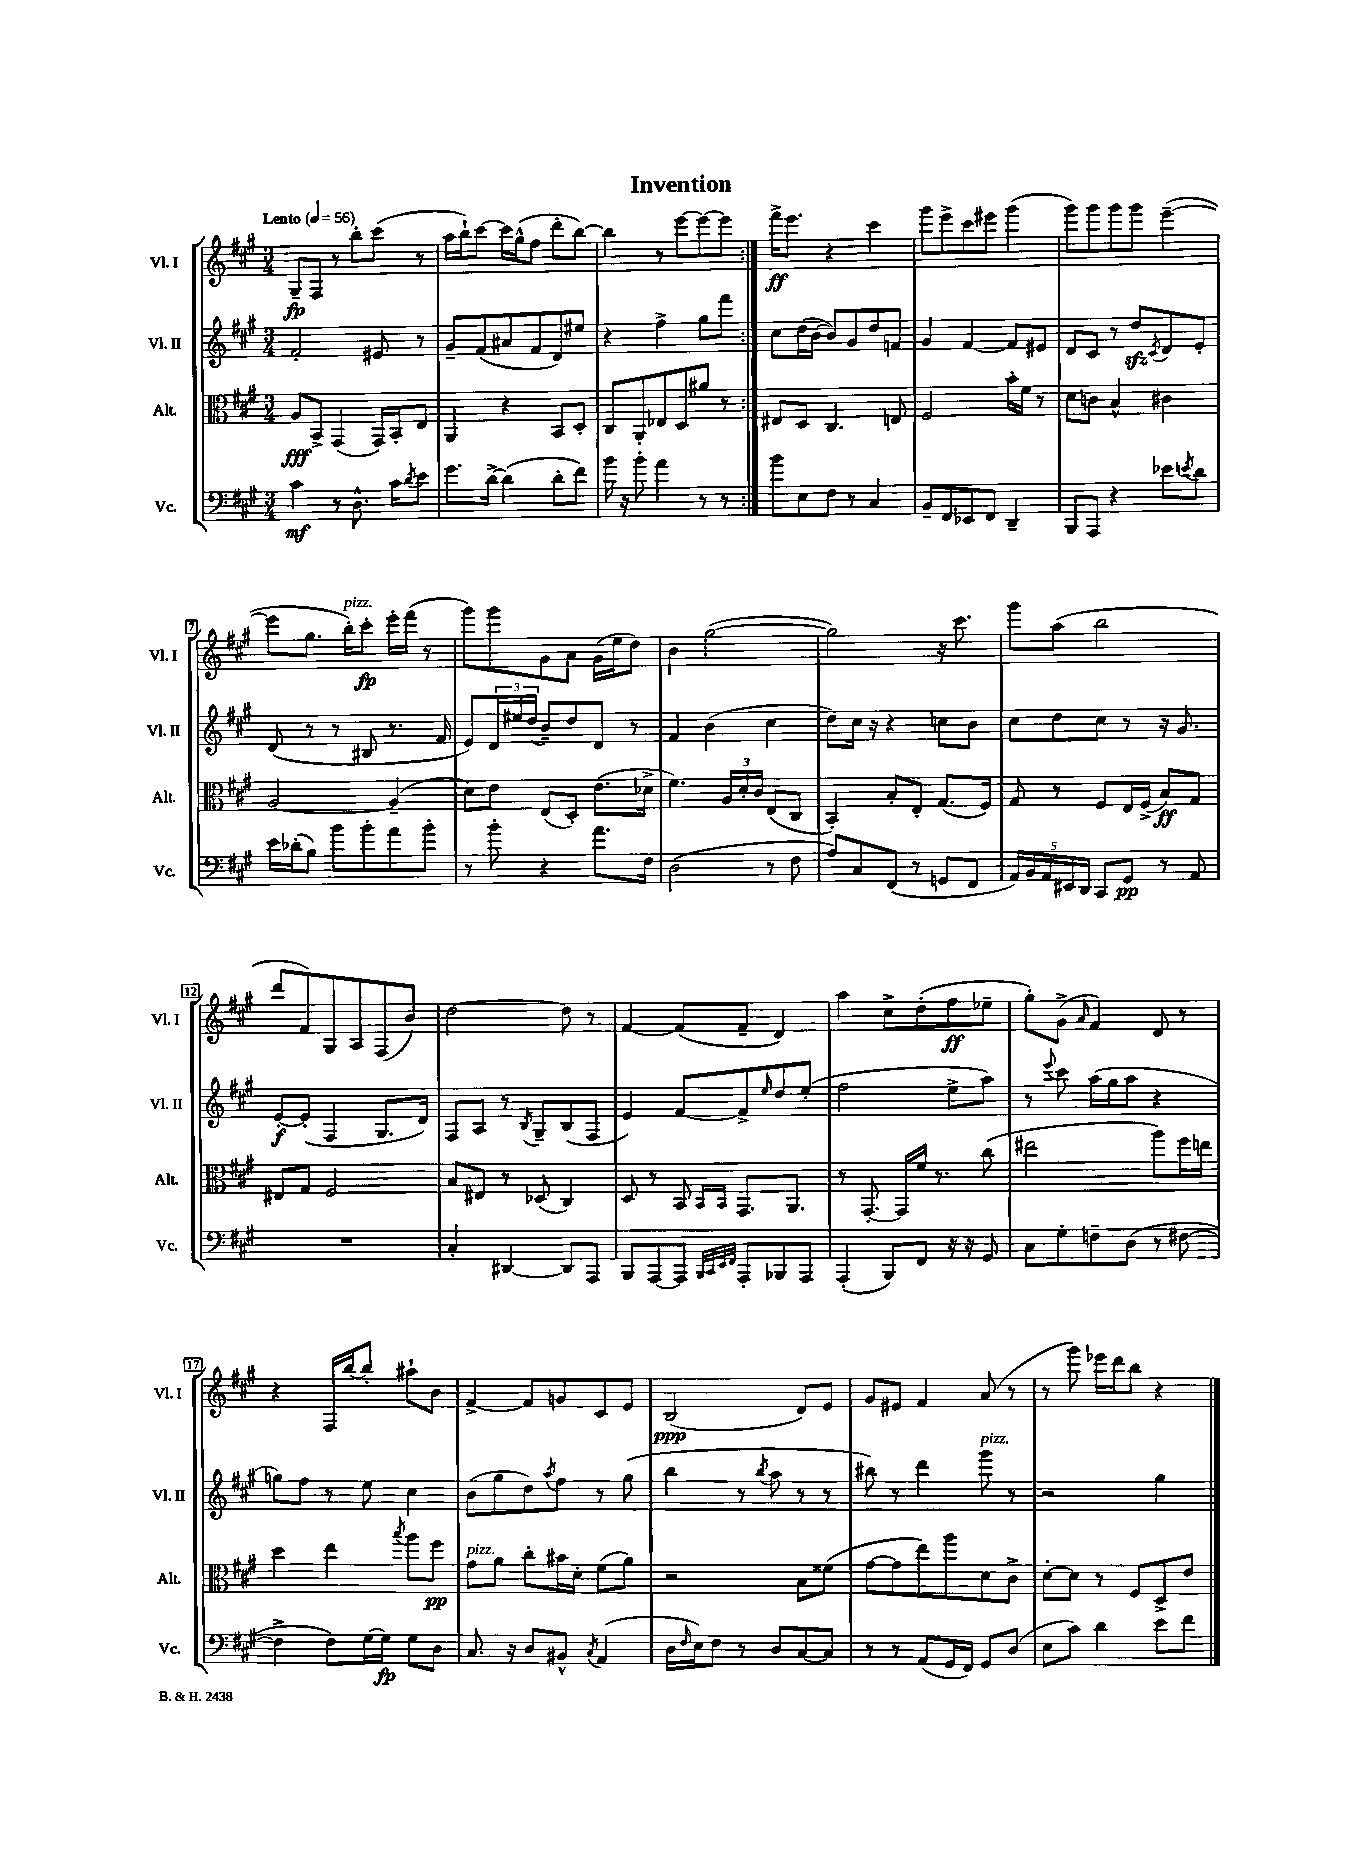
\header { title = "Invention" }
<<
\new StaffGroup <<
\new Staff = "s0" \with { instrumentName = "Vl. I" shortInstrumentName = "Vl. I" } {
    \clef treble \key a \major \numericTimeSignature \time 3/4 \tempo "Lento" 4 = 56
    \repeat volta 2 { gis8--\fp fis8 r8 b''8-. cis'''8( r8 |
    a''16 b''16-!) cis'''8~ cis'''16 gis''16-^( fis''8 d'''8-. b''8~) |
    b''4 r8 e'''8~ e'''8~ e'''8 | }
    fis'''16->\ff e'''8. r4 cis'''4 |
    gis'''8 e'''8-> cis'''8 eis'''8 gis'''4( |
    gis'''8) gis'''8 gis'''8 gis'''8 e'''4~--( |
    e'''8 gis''8. b''16-.^\markup { \italic "pizz." }) cis'''8-.\fp e'''16-. fis'''16( r8 |
    gis'''8) gis'''8 gis'8 a'8 gis'16( e''16 d''8) |
    b'4 gis''2~( |
    gis''2) r16 cis'''8. |
    gis'''8 a''8( b''2 |
    d'''8 fis'8) gis8 a8 fis8( b'8) |
    d''2~ d''8 r8 |
    fis'4~ fis'8( fis'8-- d'4) |
    a''4 cis''8-> d''8-.( fis''8\ff ees''8-- |
    gis''8-.) gis'8->( \grace { a'16 } fis'4) d'8 r8 |
    r4 fis16 b''16~ b''8-. ais''8-! b'8 |
    fis'4~-> fis'8 g'8 cis'8 e'8 |
    b2\ppp( d'8) e'8 |
    gis'8 eis'8 fis'4 a'8( r8 |
    r8 gis'''8) ees'''16 d'''16 b''8 r4 \bar "|." |
}
\new Staff = "s1" \with { instrumentName = "Vl. II" shortInstrumentName = "Vl. II" } {
    \clef treble \key a \major \numericTimeSignature \time 3/4
    \repeat volta 2 { fis'2-. eis'8 r8 |
    gis'8-- fis'8( ais'8 fis'8 d'8) eis''8 |
    r4 fis''4-> gis''8 fis'''8 | }
    cis''8 d''16( b'16~ b'8) gis'8 d''8 f'8 |
    gis'4 fis'4~ fis'8 eis'8 |
    d'8 cis'8 r8 d''8\sfz \acciaccatura { cis'8 } d'8 e'8-. |
    d'8( r8 r8 bis8 r8. fis'16 |
    e'8) \tuplet 3/2 { d'16 eis''16 d''16( } b'8--) d''8 d'8 r8 |
    fis'4 b'4( cis''4 |
    d''8) cis''16 r16 r4 c''8 b'8 |
    cis''8 d''8 cis''8 r8 r16 gis'8. |
    e'8~-.\f e'8-.( fis4 gis8. d'16) |
    fis8 a8 r8 \acciaccatura { b8 } gis8-- b8( fis8 |
    e'4) fis'8~ fis'8-> \grace { e''16 } d''8 e''8-.( |
    fis''2 e''8-> a''8) |
    r8 \appoggiatura { e'''8 } cis'''8 a''16( gis''16 a''8 r4 |
    g''8) fis''8 r8 e''8 cis''4 |
    b'8( gis''8 d''8) \acciaccatura { a''8 } fis''8 r8 gis''8( |
    b''4 r8 \acciaccatura { b''8 } a''8 r8 r8 |
    bis''8) r8 d'''4 gis'''8^\markup { \italic "pizz." } r8 |
    r2 gis''4 \bar "|." |
}
\new Staff = "s2" \with { instrumentName = "Alt." shortInstrumentName = "Alt." } {
    \clef alto \key a \major \numericTimeSignature \time 3/4
    \repeat volta 2 { a8\fff b,8-> gis,4( gis,16) b,16-. e8 |
    a,4 r4 b,8 d8-. |
    cis8 a,8-. ees8 d8 ais'8 r8 | }
    eis8 d8 cis4. e8 |
    fis2 b'16-. fis'16 r8 |
    d'8 c'8 b4-^ cis'4 |
    a2~ a4--( |
    d'8) e'8 e8( d8-.) e'8.( des'16-> |
    fis'4.) \tuplet 3/2 { a16 d'16-. cis'16 } e8( cis8 |
    b,4-.) b8-. e8-. gis8.( fis16) |
    gis8 r8 fis8 e16 fis16->( b8\ff) gis8 |
    eis8 gis8 fis2 |
    b8 eis8 r8 des8( cis4) |
    d8 r8 b,8 \grace { b,16 b,16 } gis,8. a,8. |
    r8 gis,8.~-. gis,16 fis'16 r8. cis''8( |
    eis''2 a''8) fis''16 e''16 |
    d''4 e''4 \acciaccatura { b''8 } a''8 fis''8\pp |
    gis'8^\markup { \italic "pizz." } a'8 cis''8-. bis'16 d'16-. fis'8( a'8) |
    r2 b8 fisis'8( |
    gis'8~ gis'8 e''8) a''8 d'8 cis'8-> |
    d'8~-. d'8 r8 fis8 d8-> e'8 \bar "|." |
}
\new Staff = "s3" \with { instrumentName = "Vc." shortInstrumentName = "Vc." } {
    \clef bass \key a \major \numericTimeSignature \time 3/4
    \repeat volta 2 { cis'4\mf r8 d8.-^ cis'16 \acciaccatura { d'8 } e'8 |
    gis'8. d'16~-> d'4( d'8-. fis'8) |
    b'16 r16 b'8-. a'4 r8 r8 | }
    b'8 e8 fis8 r8 cis4 |
    b,8-- fis,8 ees,8 fis,8 d,4-- |
    b,,8 a,,8 r4 ees'8 \acciaccatura { e'8 } d'8 |
    e'16 des'16-.( b8) b'8 b'8-. a'8 b'8-. |
    r8 b'8-. r4 a'8. fis16 |
    d2( r8 fis8 |
    a8) cis8 fis,8( r8 g,8 fis,8 |
    \tuplet 5/4 { a,16) b,16 a,16 eis,16 d,16 } cis,8 gis,8\pp r8 a,8 |
    R2. |
    cis4-. dis,4~ dis,8 a,,8 |
    b,,8 a,,8~ a,,8 \grace { b,,32 cis,32 e,32 fis,32 } a,,8-. bes,,8 a,,8 |
    a,,4-.( b,,8) fis,8 r16 r16 gis,8 |
    cis8 gis8-. f8-- d8( r8 fis8~ |
    fis4-> fis8) gis16~ gis16\fp gis8 d8 |
    cis8. r16 d8 bis,8-^ \acciaccatura { cis8 } a,4( |
    d16 \grace { fis16 } e16) fis8 r8 d8 cis8~ cis8 |
    r8 r8 a,8( gis,16 fis,16) gis,8 d8( |
    e8 cis'8) d'4 e'8 fis'8 \bar "|." |
}
>>
>>
\layout { \context { \Score \override BarNumber.stencil = #(make-stencil-boxer 0.1 0.3 ly:text-interface::print) } }
